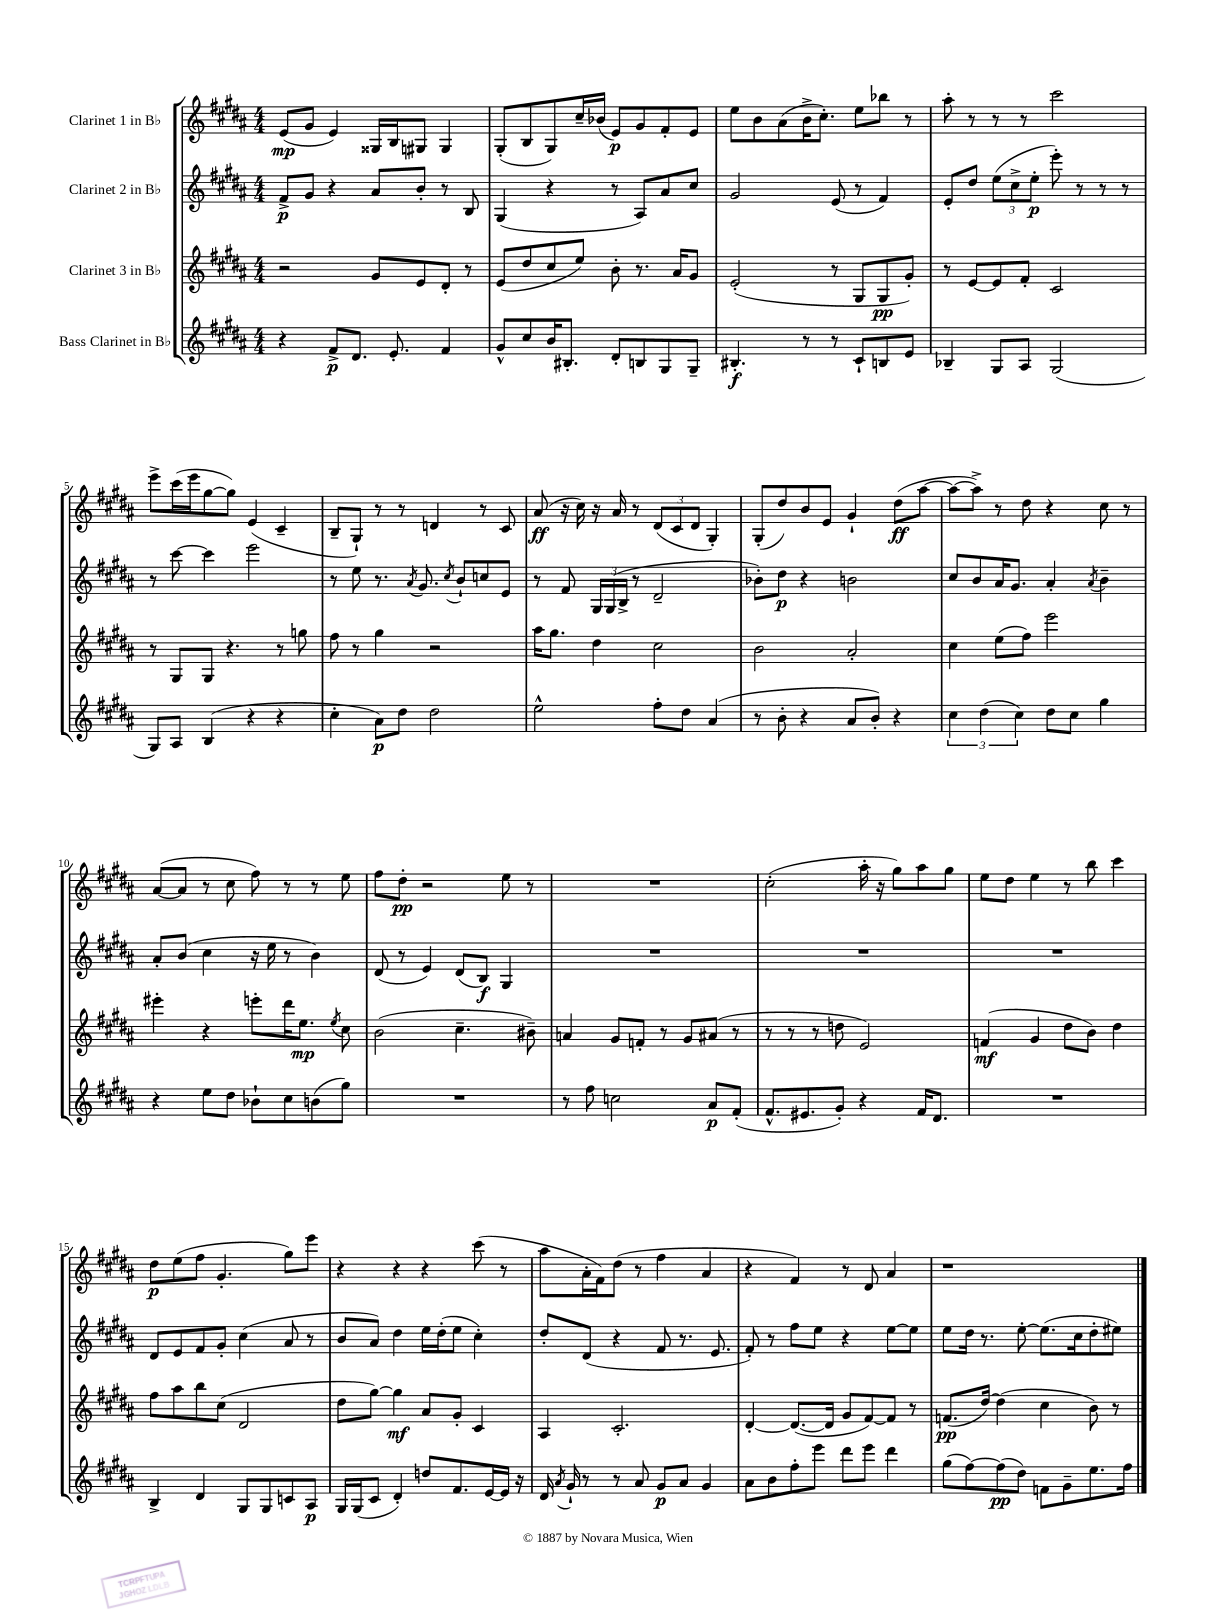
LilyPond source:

<<
\new StaffGroup <<
\new Staff = "s0" \with { instrumentName = "Clarinet 1 in Bb" } {
    \clef treble \key b \major \numericTimeSignature \time 4/4
    \autoBeamOff e'8[\mp( gis'8] e'4) gisis16[ b16 gis8] gis4 |
    gis8[-.( b8 gis8) cis''16-- bes'16]( e'8[\p) gis'8 fis'8-. e'8] |
    e''8[ b'8 ais'8( b'16-> cis''8.]-.) e''8[ bes''8] r8 |
    ais''8-. r8 r8 r8 cis'''2 |
    e'''8[-> cis'''16( e'''16 gis''8~ gis''8]) e'4( cis'4-- |
    b8[-- gis8]-!) r8 r8 d'4 r8 cis'8 |
    ais'8\ff( r16 cis''16) r16 ais'16 r8 \tuplet 3/2 { dis'8[( cis'8 dis'8] } gis4-.) |
    gis8[-.( dis''8) b'8 e'8] gis'4-! dis''8[\ff( ais''8]~ |
    ais''8[~ ais''8]->) r8 dis''8 r4 cis''8 r8 |
    ais'8[~( ais'8] r8 cis''8 fis''8) r8 r8 e''8 |
    fis''8[ dis''8]-.\pp r2 e''8 r8 |
    R1 |
    cis''2-.( ais''16-. r16 gis''8[) ais''8 gis''8] |
    e''8[ dis''8] e''4 r8 b''8 cis'''4 |
    dis''8[\p e''8( fis''8] gis'4.-. gis''8[) e'''8] |
    r4 r4 r4 cis'''8( r8 |
    ais''8[ ais'16-. fis'16) dis''8]( r8 fis''4 ais'4 |
    r4 fis'4) r8 dis'8 ais'4 |
    r1 \bar "|." |
}
\new Staff = "s1" \with { instrumentName = "Clarinet 2 in Bb" } {
    \clef treble \key b \major \numericTimeSignature \time 4/4
    \autoBeamOff fis'8[->\p gis'8] r4 ais'8[ b'8]-. r8 b8 |
    gis4( r4 r8 ais8[) ais'8 cis''8] |
    gis'2 e'8( r8 fis'4) |
    e'8[-. dis''8] \tuplet 3/2 { e''8[( cis''8-> e''8]-.\p } e'''8-.) r8 r8 r8 |
    r8 cis'''8~ cis'''4 e'''2 |
    r8 e''8 r8. \acciaccatura { ais'8 } gis'8. \acciaccatura { cis''8 } b'8[-! c''8 e'8] |
    r8 fis'8 \tuplet 3/2 { gis16[ gis16( b16]-> } r8 dis'2-- |
    bes'8[-.) dis''8]\p r4 b'2 |
    cis''8[ b'8 ais'16 gis'8.] ais'4-. \acciaccatura { ais'8 } b'4-- |
    ais'8[-. b'8]( cis''4 r16 e''16 r8 b'4) |
    dis'8( r8 e'4) dis'8[( b8]\f) gis4 |
    R1 |
    R1 |
    R1 |
    dis'8[ e'8 fis'8 gis'8]-. cis''4( ais'8 r8 |
    b'8[ ais'8]) dis''4 e''16[ dis''16-.( e''8] cis''4-.) |
    dis''8[-. dis'8]( r4 fis'8 r8. e'8. |
    fis'8-.) r8 fis''8[ e''8] r4 e''8[~ e''8] |
    e''8[ dis''16] r8. e''8~-. e''8.[( cis''16 dis''8-. eis''8]) \bar "|." |
}
\new Staff = "s2" \with { instrumentName = "Clarinet 3 in Bb" } {
    \clef treble \key b \major \numericTimeSignature \time 4/4
    \autoBeamOff r2 gis'8[ e'8 dis'8]-. r8 |
    e'8[( dis''8 cis''8 e''8]) b'8-. r8. ais'16[ gis'8] |
    e'2-.( r8 gis8[ gis8\pp gis'8]-.) |
    r8 e'8[~ e'8 fis'8]-. cis'2 |
    r8 gis8[ gis8] r4. r8 g''8 |
    fis''8 r8 gis''4 r2 |
    ais''16[ gis''8.] dis''4 cis''2 |
    b'2 ais'2-. |
    cis''4 e''8[( fis''8]) e'''2 |
    eis'''4-. r4 e'''8[-. dis'''16 e''8.]\mp \acciaccatura { e''8 } cis''8 |
    b'2( cis''4.-- bis'8--) |
    a'4 gis'8[ f'8]-. r8 gis'8[ ais'8]( r8 |
    r8 r8 r8 d''8 e'2) |
    f'4\mf( gis'4 dis''8[ b'8]) dis''4 |
    fis''8[ ais''8 b''8 cis''8]( dis'2 |
    dis''8[ gis''8]~) gis''4\mf ais'8[ gis'8]-. cis'4 |
    ais4 cis'2.-. |
    dis'4~-. dis'8.[~( dis'16] gis'8[ fis'8~) fis'8] r8 |
    f'8.[\pp( dis''16]~) dis''4( cis''4 b'8) r8 \bar "|." |
}
\new Staff = "s3" \with { instrumentName = "Bass Clarinet in Bb" } {
    \clef treble \key b \major \numericTimeSignature \time 4/4
    \autoBeamOff r4 fis'8[->\p dis'8.] e'8.-. fis'4 |
    gis'8[-^ cis''8 b'16 bis8.]-. dis'8[-. b8 gis8 gis8]-- |
    bis4.-.\f r8 r8 cis'8[-! b8 e'8] |
    bes4-- gis8[ ais8] gis2( |
    gis8[) ais8] b4( r4 r4 |
    cis''4-. ais'8[\p) dis''8] dis''2 |
    e''2-^ fis''8[-. dis''8] ais'4( |
    r8 b'8-. r4 ais'8[ b'8]-.) r4 |
    \tuplet 3/2 { cis''4 dis''4( cis''4) } dis''8[ cis''8] gis''4 |
    r4 e''8[ dis''8] bes'8[-! cis''8 b'8( gis''8]) |
    R1 |
    r8 fis''8 c''2 ais'8[\p fis'8]-.( |
    fis'8.[-^ eis'8. gis'8]-.) r4 fis'16[ dis'8.] |
    R1 |
    b4-> dis'4 gis8[ gis8 c'8 ais8]\p |
    gis16[ gis16( cis'8] dis'4-.) d''8[ fis'8. e'16~ e'16] r16 |
    dis'16 \acciaccatura { ais'8 } gis'16-! r8 r8 ais'8 gis'8[\p ais'8] gis'4 |
    ais'8[ b'8 fis''8-. e'''8] dis'''8[ e'''8] dis'''4 |
    gis''8[( fis''8~) fis''8\pp( dis''8]) f'8[ gis'8-- e''8. fis''16] \bar "|." |
}
>>
>>
